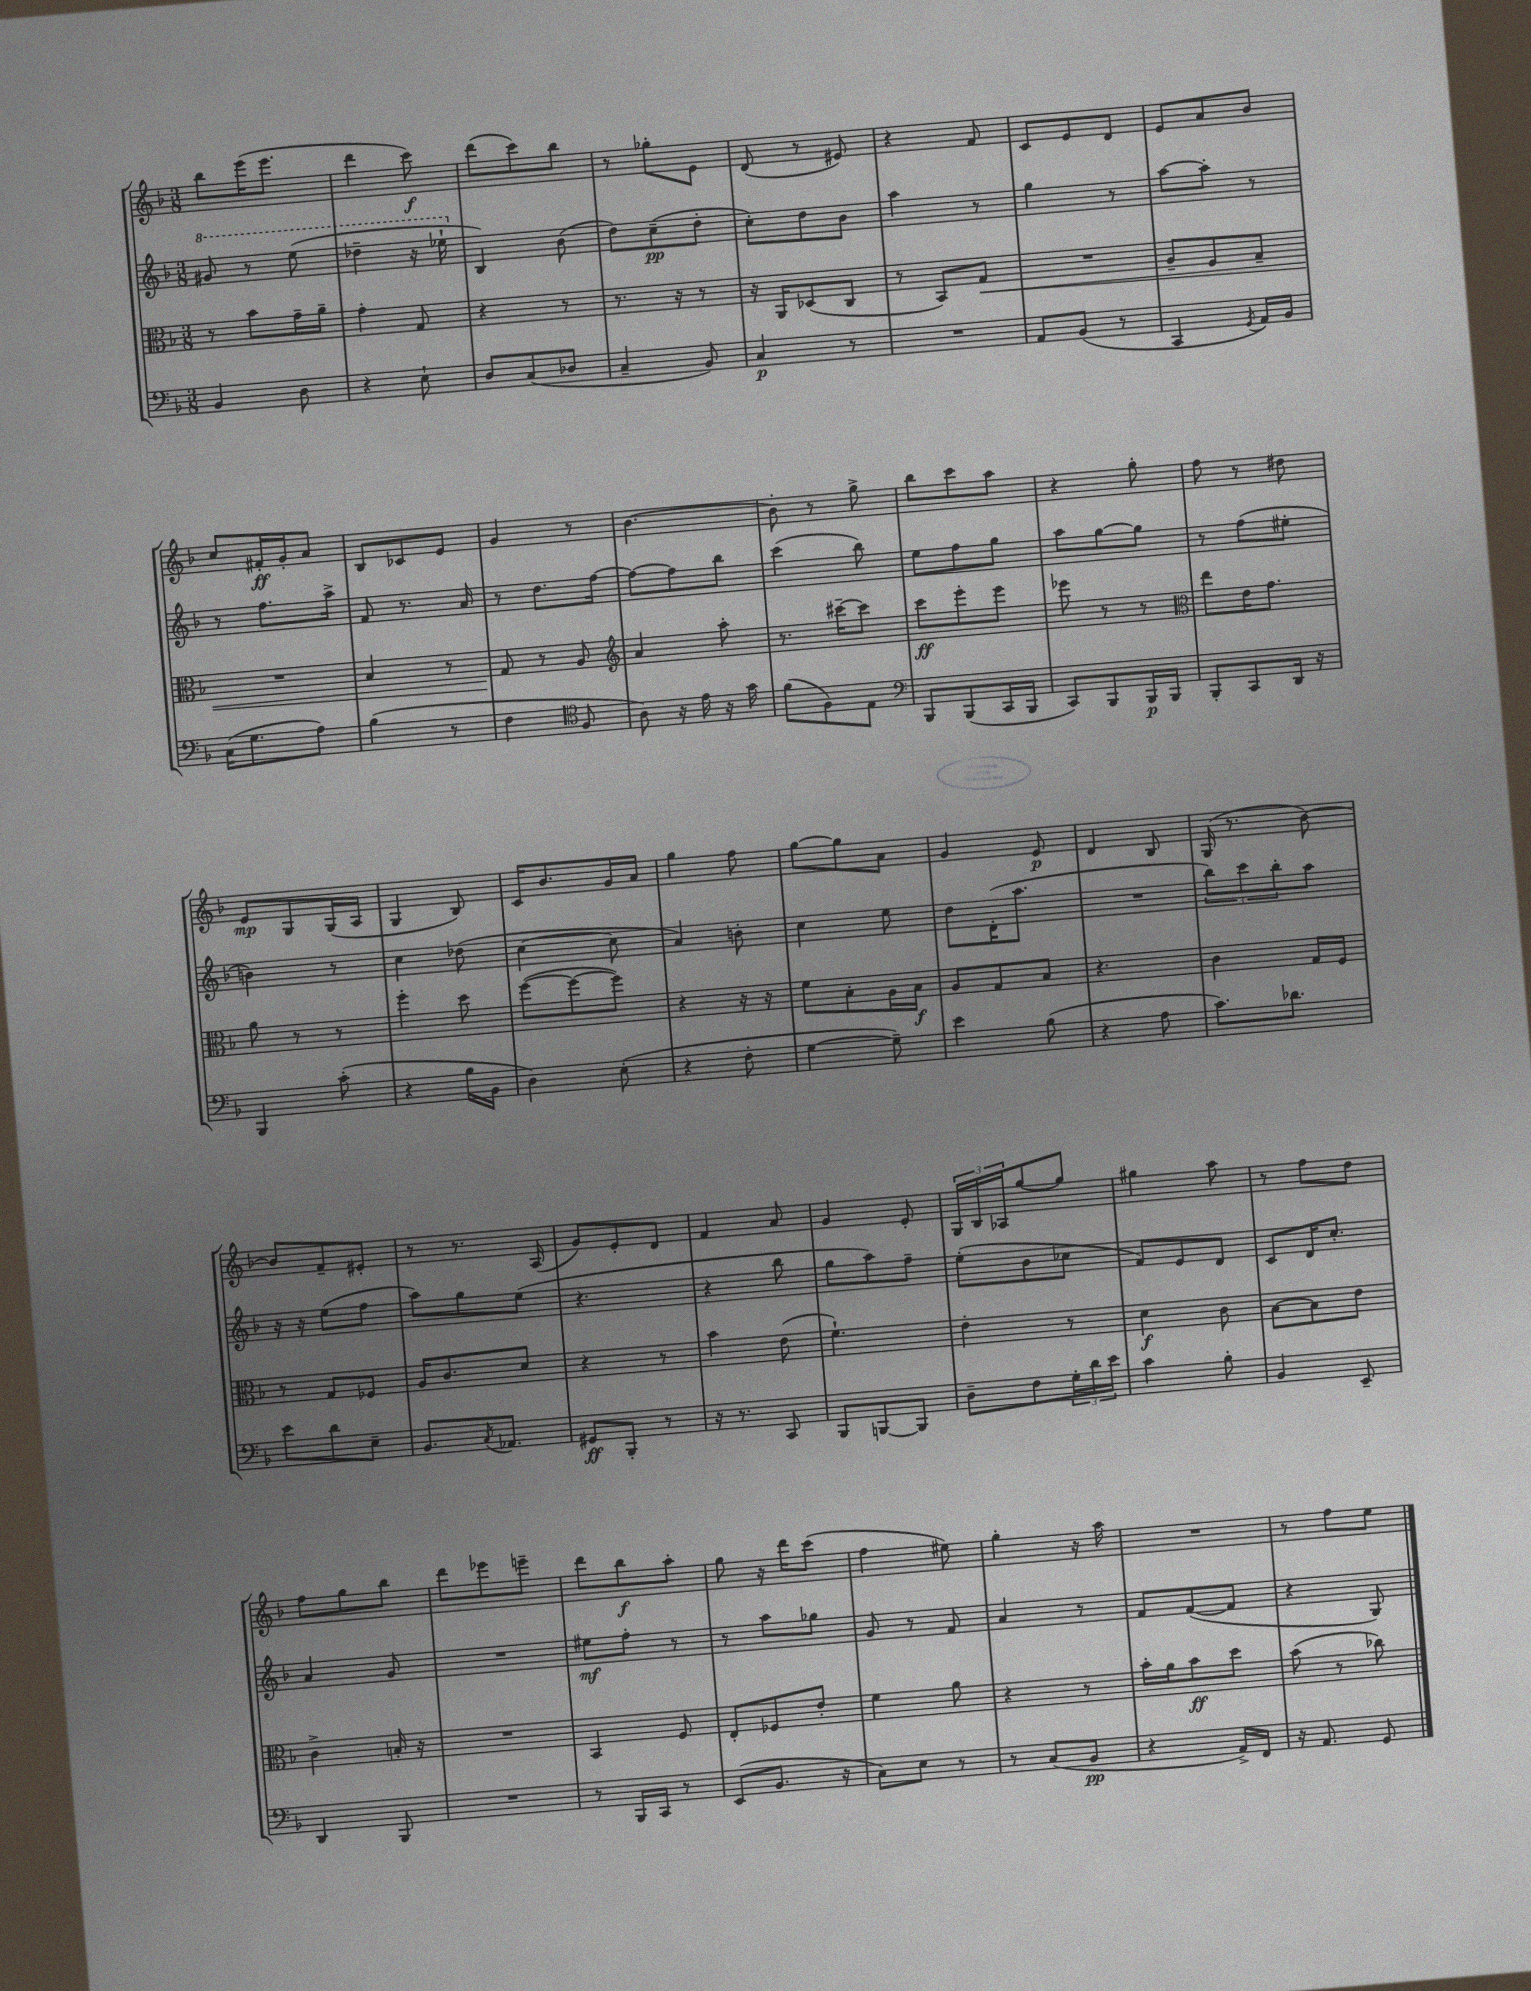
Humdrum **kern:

**kern	**kern	**kern	**kern
*staff4	*staff3	*staff2	*staff1
*clefF4	*clefC3	*clefG2	*clefG2
*k[b-]	*k[b-]	*k[b-]	*k[b-]
*M3/8	*M3/8	*M3/8	*M3/8
4BB-/	8r	8gg#/	8bb-\L
.	8b-\L	8r	(16eee\K
.	.	.	8.eee\J
8D\	16g~\L	(8eee\	.
.	16a~\JJ	.	.
=	=	=	=
4r	4g'\	4ddd-~\	4ddd\
8E`\	8G/	16r	8ccc\)
.	.	16eee-`\	.
=	=	=	=
8D/L	4r	4B-/)	(8ddd\L
(8C/	.	.	8ccc\)
8D-/J	8r	(8b-\	8bb-\J
=	=	=	=
4C~/	8.r	8dd\L)	8r
.	.	(8cc~\	8gg-'\L
.	16r	.	.
8BB-/)	8r	8dd'\J	8e\J
=	=	=	=
4C/	16r	8cc'\L)	(8d/
.	16AA/LK	.	.
.	(8D-/	8dd\	8r
8r	8C/J	8b-\J	8e#/)
=	=	=	=
4.r	8r	4aa\	4r
.	8BB-/L)	.	.
.	8G/J	8r	8f/
=	=	=	=
8AA/L	4.r	4gg\	8c/L
(8BB-/J	.	.	8e/
8r	.	8r	8d/J
=	=	=	=
4CC/	8A~/L	[8aa\L	8e/L
.	8F/	8aa'\]J	8a/
8qGG/	.	.	.
16AA/LL)	8G~/J	8r	8b-/J
16BB-/JJ	.	.	.
=	=	=	=
(16C\LK	4.r	8r	8cc/L
8.G\	.	.	.
.	.	8.ff\L	16f#'/L
.	.	.	16g'/J
8A\J)	.	.	8a/J
.	.	16aa^\Jk	.
=	=	=	=
(4B-\	4B-/	8f/	8B-/L
.	.	8.r	8c-/
8r	8r	.	8e/J
.	.	16a/	.
=	=	=	=
4F\	8G/	8r	4g/
.	8r	8.dd\L	.
*clefC4	*	*	*
8F/	8A/	.	8r
.	.	[16ff\Jk	.
=	=	=	=
*	*clefG2	*	*
8A\)	4a/	8ff\_L	[4.b-\
16r	.	8ff\]	.
16e\	.	.	.
16r	8aa'\	8bb-\J	.
16g\	.	.	.
=	=	=	=
(8f\L	8.r	(4ccc\	8b-'\]
8F\)	.	.	8r
.	[16ccc#~\LK	.	.
8E\J	8ccc#\]J	8bb-\)	8gg^\
=	=	=	=
*clefF4	*	*	*
8BBB-/L	8ccc\L	8ee\L	8bb-\L
(8BBB-/	8eee'\	8ff\	8ccc\
16CC/L	8eee\J	8gg\J	8aa\J
16BBB-/JJ	.	.	.
=	=	=	=
8CC/L)	8eee-\	8aa\L	4r
8BBB-/	8r	[8gg\	.
16BBB-/L	8r	8gg\]J	8gg'\
16BBB-/JJ	.	.	.
=	=	=	=
*	*clefC3	*	*
8BBB-'/L	8ee\L	8r	8ff\
8CC/	16e\K	(8ff\L	8r
.	8.g\J	.	.
16DD/Jk	.	8ee#'\J	8dd#\
16r	.	.	.
=	=	=	=
4BBB-/	8a\	4b\)	8e/L
.	8r	.	8G/
(8c'\	8r	8r	(16G/L
.	.	.	16A/JJ
=	=	=	=
4r	4ff'\	4cc\	4G/
16B-\LL	8dd\	(8dd-\	8B-/)
16BB-\JJ	.	.	.
=	=	=	=
4D\)	([8ff\L	[4cc\	16c/LK
.	.	.	8.b-/
.	8ff\_	.	.
(8E'\	8ff\]J)	8cc\]	16g/L
.	.	.	16a/JJ
=	=	=	=
4r	4r	4a/)	4gg\
8F'\	16r	8b'\	8ff\
.	16r	.	.
=	=	=	=
[4G\	8f\L	4cc\	[8gg\L
.	8B-'\	.	8gg\]
8G~\])	16A\L	8ee\	8a\J
.	16B-\JJ	.	.
=	=	=	=
4e\	8A/L	8dd\L	4g/
.	8G/	(16d'\K	.
.	.	8.aa\J	.
(8B-\	8B-/J	.	8e/
=	=	=	=
4r	4.r	4.r	4d/
8A\	.	.	8B-/
=	=	=	=
8.c\L)	4c\	12bb-\L)	(16G/
.	.	.	8.r
.	.	12ccc\	.
.	.	12bb-'\	.
8.d-\J	.	.	.
.	16G/LL	8aa\J	[8b-\)
.	16F/JJ	.	.
=	=	=	=
8e\L	8r	16r	8b-/]L
.	.	16r	.
8d\	8G/L	(8ee\L	8f~/
8E~\J	8F-/J	8ff\J	8e#'/J
=	=	=	=
8.BB-/L	16A/LK	8aa\L)	8r
.	8.c/	.	.
.	.	8gg\	8.r
8qC/	.	.	.
8.AA-/J	.	.	.
.	8d/J	(8ee\J	.
.	.	.	(16A/
=	=	=	=
8GG#/L	4r	4.r	8g/L)
8BBB-'/J	.	.	8e'/
8r	8r	.	8d/J
=	=	=	=
16r	4b-\	4r	4f/
8.r	.	.	.
8CC/	(8e\	8bb-\	8a/
=	=	=	=
8BBB-/L	4.f`\)	8gg\L	4g/
[8BBB/	.	8aa\)	.
8BBB/]J	.	8ff~\J	8e'/
=	=	=	=
8D~\L	4e'\	(8ee'\L	24G/LL
.	.	.	24B-/
.	.	.	24A-/J
8F\	.	8b-\	[8gg/
24G'\L	8r	8cc-\J	8gg/]J
24d\	.	.	.
24e\JJ	.	.	.
=	=	=	=
4c\	4d\	8f/L)	4gg#\
.	.	8e/	.
8B-'\	8c\	8d/J	8aa\
=	=	=	=
4BB-/	[8B-\L	8c/L	8r
.	8B-\]	16d/K	8ff\L
.	.	8.cc'/J	.
8EE~/	8e\J	.	8dd\J
=	=	=	=
4DD/	4c^\	4a/	8ff\L
.	.	.	8gg\
8BBB-/	16B'/	8g/	8bb-\J
.	16r	.	.
=	=	=	=
4.r	4.r	4.r	8ddd\L
.	.	.	8eee-\
.	.	.	8eee~\J
=	=	=	=
8r	4BB-/	8ee#\L	8ddd\L
16BBB-/LL	.	8ff'\J	8bb-\
16CC/JJ	.	.	.
8r	8F/	8r	8aa'\J
=	=	=	=
(8EE/L	8E'/L	8r	8gg\
8.BB-/J	8F-/	8aa\L	16r
.	.	.	16ddd\LK
.	8e'/J	8gg-\J	(8ccc\J
16r	.	.	.
=	=	=	=
8C\L)	4f\	8g/	4ff\
8E\J	.	8r	.
8r	8a\	8f/	8ee#\)
=	=	=	=
8r	4r	4a/	4gg'\
(8C/L	.	.	.
8BB-/J	8r	8r	16r
.	.	.	16aa\
=	=	=	=
4r	16b-'\LL	8f/L	4.r
.	16a\J	.	.
.	8b-\	([8f/	.
16AA^/LL)	8dd\J	8f/]J	.
16FF/JJ	.	.	.
=	=	=	=
16r	(8b-\	4r	8r
8.AA/	.	.	.
.	8r	.	8ff\L
8GG/	8cc-\)	8G/)	8ee\J
==	==	==	==
*-	*-	*-	*-
